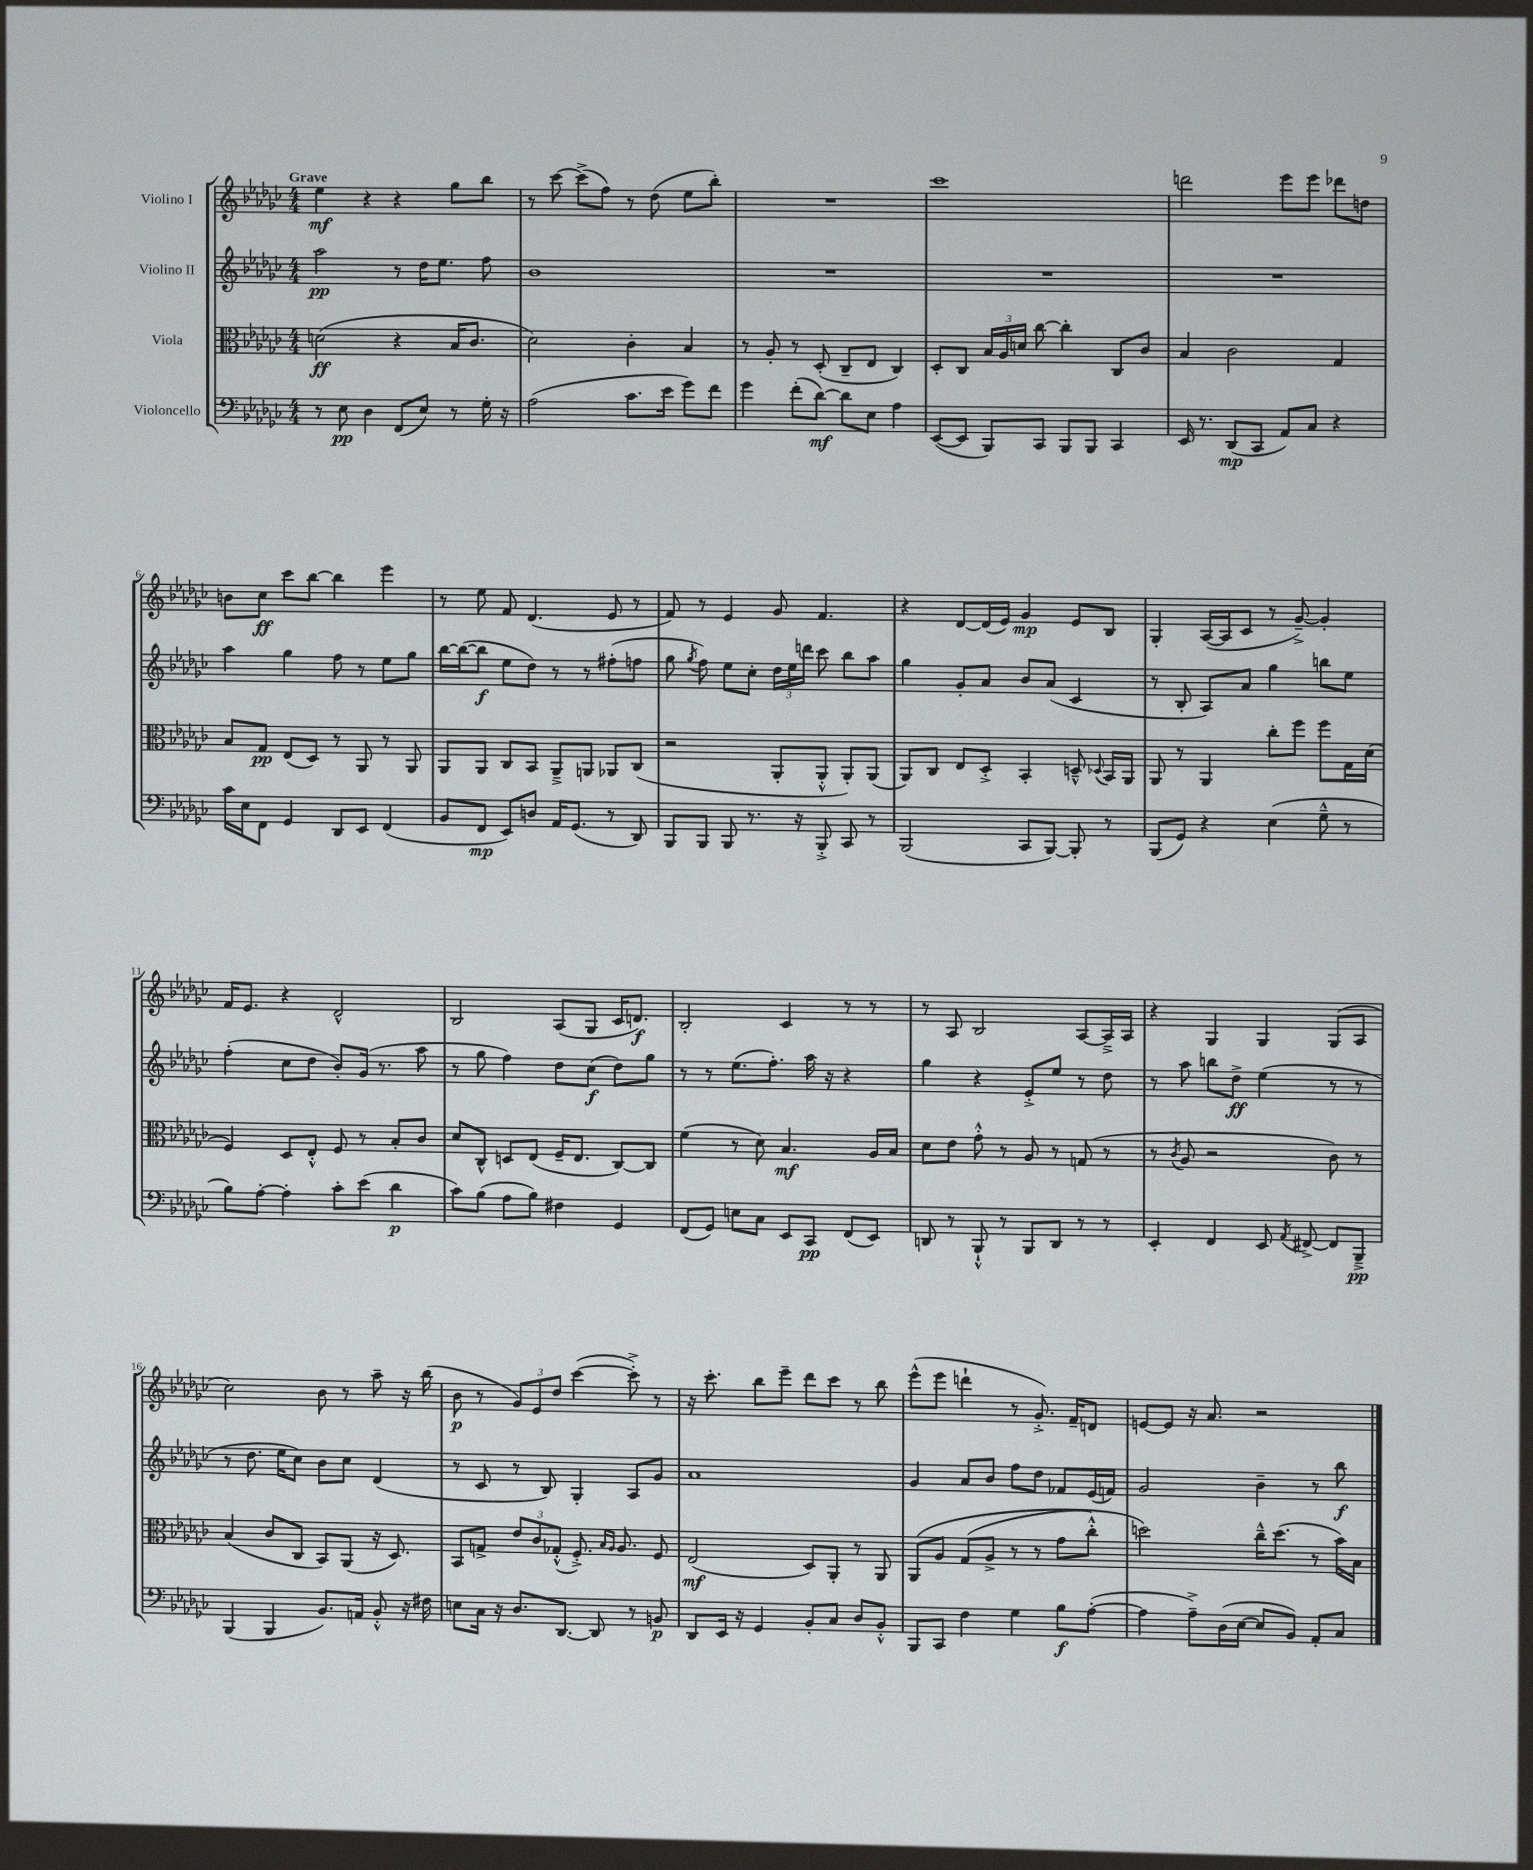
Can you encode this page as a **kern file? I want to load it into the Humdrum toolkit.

**kern	**kern	**kern	**kern
*staff4	*staff3	*staff2	*staff1
*clefF4	*clefC3	*clefG2	*clefG2
*k[b-e-a-d-g-c-]	*k[b-e-a-d-g-c-]	*k[b-e-a-d-g-c-]	*k[b-e-a-d-g-c-]
*M4/4	*M4/4	*M4/4	*M4/4
8r	(2d\	2aa-\	4ee-\
8E-\	.	.	.
4D-\	.	.	4r
(8FF/L	4r	8r	4r
8E-/J)	.	16dd-\LK	.
.	.	8.ee-\J	.
8r	16B-/LK	.	8gg-\L
.	8.c-/J	.	.
16G-'\	.	8ff\	8bb-\J
16r	.	.	.
=	=	=	=
(2A-\	2d-\)	1b-	8r
.	.	.	[8ccc-\
.	.	.	(8ccc-^\]L
.	.	.	8ff\J)
8.c-\L	4c-'\	.	8r
.	.	.	(8dd-\
16e-\Jk	.	.	.
8g-\L)	4B-/	.	8ee-\L
8f\J	.	.	8bb-'\J)
=	=	=	=
4g-\	8r	1r	1r
.	8A-'/	.	.
(8f'\L	8r	.	.
[8d-\J)	(8D-'/	.	.
8d-\]L	8C-~/L	.	.
8E-\J	8E-/J	.	.
4A-\	4C-/)	.	.
=	=	=	=
([8EE-/L	8D-'/L	1r	1ccc-
8EE-/]J	8C-/J	.	.
8BBB-/L)	24B-/LL	.	.
.	24A-/	.	.
.	24d/JJ	.	.
8CC-/J	[8cc-\	.	.
8BBB-/L	4cc-'\]	.	.
8BBB-/J	.	.	.
4CC-/	8C-/L	.	.
.	8c-/J	.	.
=	=	=	=
16EE-/	4B-/	1r	2ddd\
8.r	.	.	.
(8DD-/L	2c-\	.	.
8CC-/J	.	.	.
8AA-/L)	.	.	8eee-\L
8C-/J	.	.	8eee-\J
4r	4G-/	.	8ddd-\L
.	.	.	8dd\J
=	=	=	=
16c-\LL	8B-/L	4aa-\	8b\L
16E-\J	.	.	.
8FF\J	8G-/J	.	8cc-\J
4GG-/	(8E-/L	4gg-\	8ccc-\L
.	8D-/J)	.	[8bb-\J
8DD-/L	8r	8ff\	4bb-\]
8EE-/J	8AA-/	8r	.
(4FF/	8r	8ee-\L	4eee-\
.	8AA-/	8gg-\J	.
=	=	=	=
8BB-/L	8AA-/L	[16bb-\LL	8r
.	.	(16bb-\_J	.
8FF/J	8AA-/J	8bb-\]J	8ee-\
8EE-/L)	8C-/L	8ee-\L	8f/
8D/J	8BB-/J	8dd-\J)	(4.d-/
16AA-/LK	8AA-~^/L	8r	.
(8.GG-/J	.	.	.
.	8AA/J	8r	.
8r	8AA-/L	(8ff#'\L	8e-/
8DD-/)	(8C-/J	8ff\J	8r
=	=	=	=
8BBB-/L	2r	8gg-\	8f/)
.	.	8qgg-/	.
8BBB-/J	.	8ff\)	8r
8BBB-/	.	8ee-\L	4e-/
8.r	.	8cc-'\J	.
.	8AA-'/L	24dd-\LL	8g-/
.	.	24ee-\	.
16r	.	.	.
.	.	24ddd\JJ	.
8BBB-'^/	8AA-'^^/J	8ccc-\	4.f/
8CC-/	8AA-'/L)	8bb-\L	.
8r	(8AA-/J	8aa-\J	.
=	=	=	=
(2BBB-/	8AA-/L)	4gg-\	4r
.	8C-/J	.	.
.	8E-/L	8g-'/L	[8d-/L
.	8D-'^/J	8a-/J	(16d-/]L
.	.	.	16e-/JJ)
8CC-/L	4BB-'/	8b-/L	4g-/
[8BBB-/J)	.	(8a-/J	.
8BBB-'/]	8D~^^/	4c-/	8e-/L
.	8qqD-/	.	.
8r	16BB-/LL	.	8B-/J
.	16AA-/JJ	.	.
=	=	=	=
(8BBB-/L	8AA-/	8r	4G-'/
8GG-/J)	8r	8B-'/	.
4r	4AA-/	8A-/L)	([16A-/LL
.	.	.	16A-/]J
.	.	8a-/J	8c-/J
(4E-\	8cc-'\L	4gg-\	8r
.	8ff\J	.	[8g-~^/)
8G-~^^\	8ff\L	8bb\L	4g-'/]
8r	16G-\L	8ee-\J	.
.	(16d-\JJ	.	.
=	=	=	=
8B-\L)	4F/)	(4ff'\	16f/LK
.	.	.	8.e-/J
[8A-'\J	.	.	.
4A-'\]	8D-/L	8cc-\L	4r
.	8E-'^^/J	8dd-\J	.
8c-'\L	8F/	8b-'/L)	2d-^^/
(8e-\J	8r	(16g-/Jk	.
.	.	8.r	.
4d-\	8B-'/L	.	.
.	8c-/J	8aa-\	.
=	=	=	=
8c-\L)	8d-/L	8r	2B-/
(8B-\J	8C-^^/J	8gg-\	.
8A-\L	8D/L	4ff\)	.
8B-\J)	(8E-/J	.	.
4F#\	16F~/LK	8dd-\L	(8A-/L
.	8.E-/J	.	.
.	.	(8cc-\J	8G-/J
4GG-/	[8C-/L)	8dd-\L)	16c-/LK
.	.	.	8.d/J)
.	8C-/]J	8gg-\J	.
=	=	=	=
(8FF/L	(4f\	8r	2B-'/
8GG-/J)	.	8r	.
8E\L	8r	(8.ee-\L	.
8C-\J	8d-\)	.	.
.	.	8.ff'\J)	.
8EE-/L	4.B-/	.	4c-/
8CC-/J	.	16aa-\	.
.	.	16r	.
(8FF/L	.	4r	8r
8EE-/J)	16A-/LL	.	8r
.	16B-/JJ	.	.
=	=	=	=
8DD/	8d-\L	4gg-\	8r
8r	8e-\J	.	8A-/
8BBB-`^^/	8g-'^^\	4r	2B-/
8r	8r	.	.
8BBB-/L	8A-/	8e-'^/L	.
8DD/J	8r	8ee-/J	.
8r	(8G/	8r	[8A-/L
8r	8r	8dd-\	16A-~^/]L
.	.	.	16A-/JJ
=	=	=	=
4EE-'/	8r	8r	4r
.	8qc-/	.	.
.	8A-/	8aa-\	.
4FF/	2r	8bb\L	4G-/
.	.	8dd-^\J	.
8EE-/	.	(4ee-\	4G-/
8qAA-/	.	.	.
[8FF#^/	.	.	.
8FF#/]L	8c-\)	8r	(8G-/L
8BBB-~^/J	8r	8r	8A-/J
=	=	=	=
(4BBB-/	(4B-/	8r	2cc-\)
.	.	8.dd-\	.
4BBB-/	8c-/L	.	.
.	.	16ee-\LK	.
.	8C-/J	8cc-\J)	.
8.BB-/L)	8BB-/L)	8b-\L	8b-\
.	(8AA-/J	8cc-\J	8r
16AA/Jk	.	.	.
8BB-'^^/	16r	(4d-/	8aa-~\
.	8.D-/)	.	.
16r	.	.	16r
16F#\	.	.	(16bb-\
=	=	=	=
8E\L	8BB-/L	8r	8b-\
16C-\Jk	8G^/J	8c-/	8r
16r	.	.	.
8.D-/L	12e-/L	8r	12g-/L)
.	12c-/	.	12e-/
.	.	8B-/)	.
.	(12G-'^^/J	.	12dd-/J
[8.DD-/J	.	.	.
.	8.F'^/)	4G-'/	([4ccc-\
8DD-/]	.	.	.
.	16qqB-/LL	.	.
.	16qqA-/JJ	.	.
.	8.A-/	.	.
8r	.	8A-/L	8ccc-'^\])
8BB/	8F/	8g-/J	8r
=	=	=	=
8DD-/L	(2E-/	1a-	16r
.	.	.	8.ccc-'\
16EE-/Jk	.	.	.
16r	.	.	.
4GG-/	.	.	8bb-\L
.	.	.	8eee-~\J
8BB-'/L	8D-/L)	.	8ddd-\L
8C-/J	8AA-'/J	.	8ccc-\J
8D-/L	8r	.	8r
8BB-'^^/J	8AA-/	.	8bb-\
=	=	=	=
8BBB-/L	&(8AA-/L	4g-/	(8eee-^^\L
8CC-/J	8A-/J	.	8eee-\J
4F\	(8G-/L	8a-/L	4ddd`\
.	8A-^/J	8b-/J	.
4G-\	8r	8ff\L	8r
.	8r	8dd-\J	8.g-'^/)
8B-\L	8g-\L	8f-/L	.
.	.	.	16f~/LK
([8A-'\J	8cc-'^^\J)	(16e-/L	8d/J
.	.	16f/JJ)	.
=	=	=	=
4A-\]	2dd\&)	2g-/	[8e/L
.	.	.	8e/]J
8A-~^\L)	.	.	16r
.	.	.	8.a-/
(16D-\L	.	.	.
[16E-\JJ	.	.	.
8E-/]L	16cc-~^^\LK	4b-~\	2r
.	(8.dd\J	.	.
8BB-/J)	.	.	.
8AA-'/L	8r	8r	.
8C-/J	16b-\LL)	8bb-\	.
.	16B-\JJ	.	.
==	==	==	==
*-	*-	*-	*-
